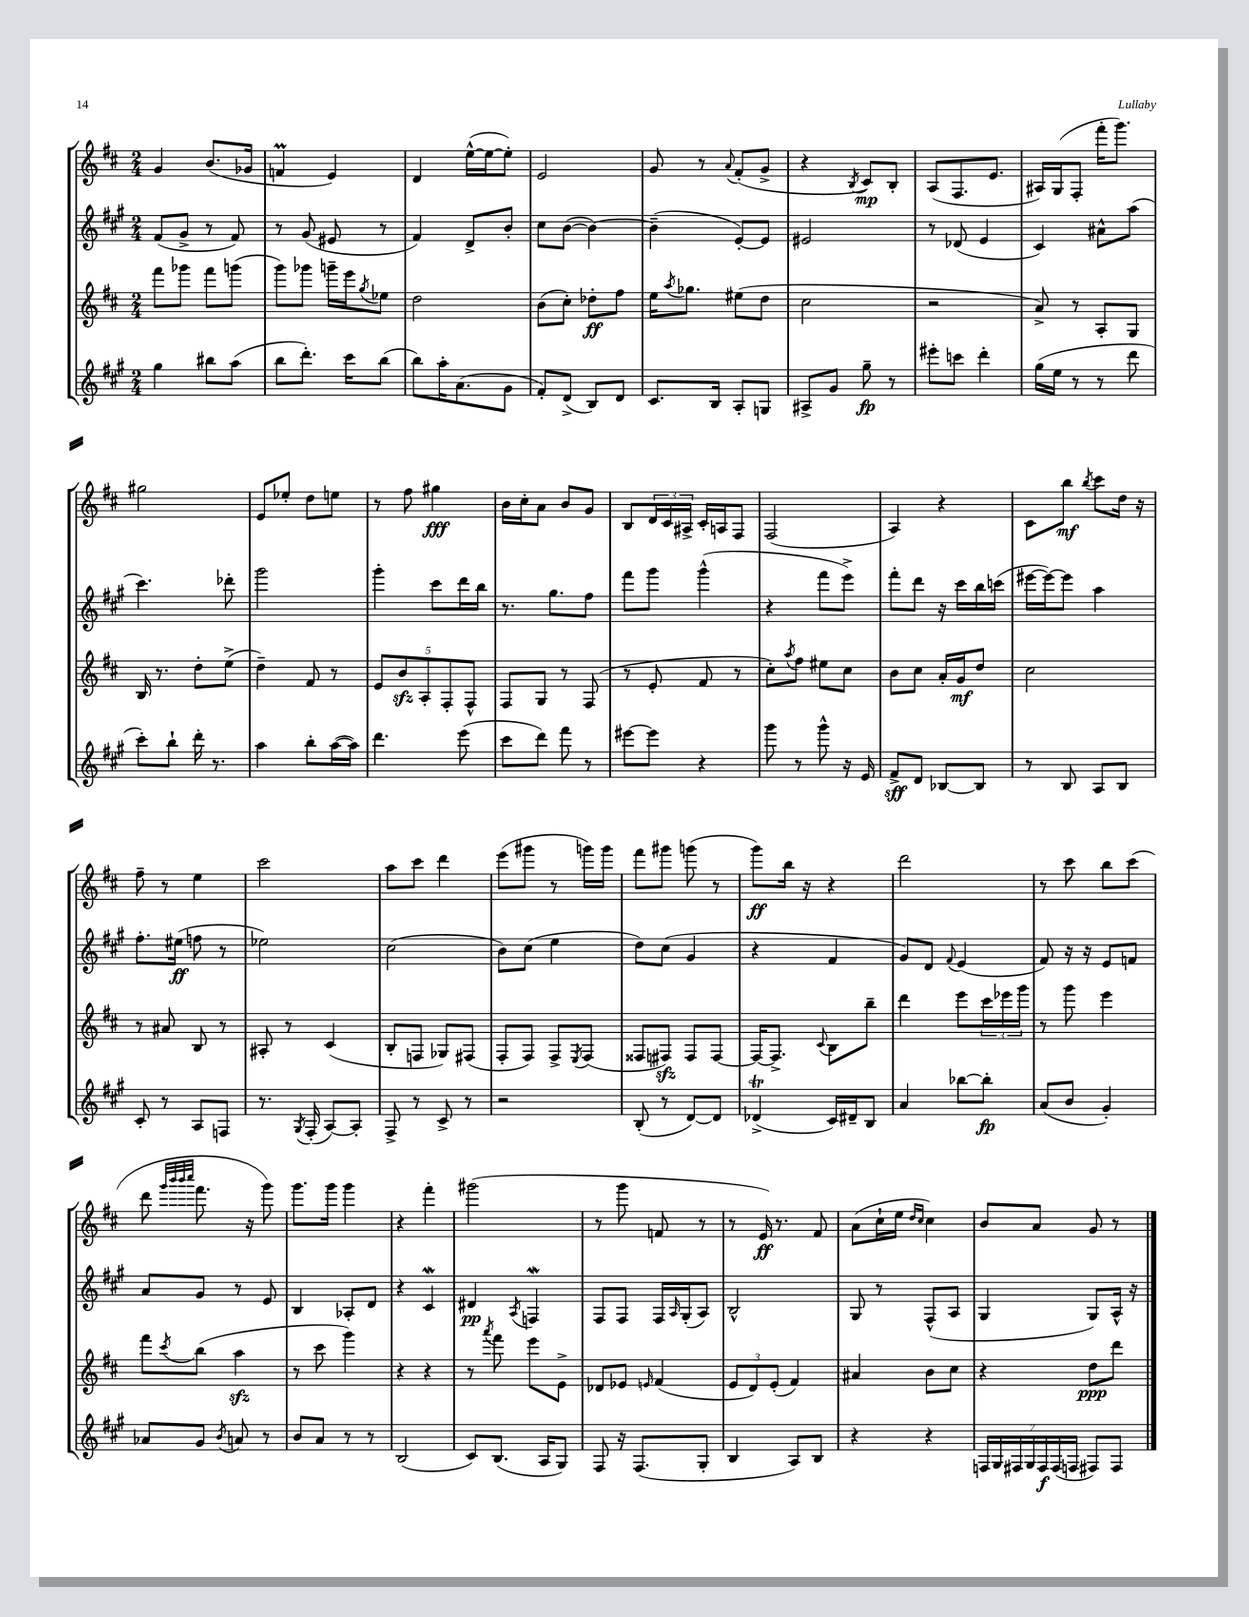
<<
\new StaffGroup <<
\new Staff = "s0" {
    \clef treble \key d \major \numericTimeSignature \time 2/4
    g'4 b'8.( ges'16 |
    f'4\prall e'4) |
    d'4 e''16~-^( e''16~ e''8-.) |
    e'2 |
    g'8 r8 \appoggiatura { a'8 } fis'8-.( g'8-> |
    r4 \acciaccatura { b8 } cis'8\mp) b8-. |
    a8( fis8. e'8. |
    ais16) g16( fis8-. fis'''16-. g'''8.) |
    gis''2 |
    e'8 ees''8-. d''8 e''8 |
    r8 fis''8 gis''4\fff |
    b'16 cis''16-. a'8 b'8 g'8 |
    b8 \tuplet 3/2 { d'16 cis'16 ais16-> } cis'16-. a16 fis8 |
    fis2( |
    a4) r4 |
    cis'8 b''8\mf \acciaccatura { b''8 } cis'''8 d''16 r16 |
    fis''8-- r8 e''4 |
    cis'''2 |
    a''8 cis'''8 d'''4 |
    e'''8( gis'''8 r8 g'''16) g'''16 |
    fis'''8 gis'''8 g'''8( r8 |
    g'''8\ff) b''16 r16 r4 |
    d'''2 |
    r8 cis'''8 b''8 cis'''8( |
    d'''8 \grace { g'''32 b'''32 b'''32 cis''''32 } fis'''8. r16 g'''8) |
    g'''8. g'''16 g'''4 |
    r4 fis'''4-. |
    gis'''2( |
    r8 g'''8 f'8 r8 |
    r8 e'16\ff) r8. fis'8 |
    a'8( cis''16-! e''16 \grace { d''16 cis''16 } cis''4) |
    b'8 a'8 g'8 r8 \bar "|." |
}
\new Staff = "s1" {
    \clef treble \key a \major \numericTimeSignature \time 2/4
    fis'8( gis'8-> r8 fis'8) |
    r8 gis'8( eis'8 r8 |
    fis'4) d'8-> b'8-. |
    cis''8 b'8~( b'4~) |
    b'4--( e'8~-.) e'8 |
    eis'2 |
    r8 des'8( e'4 |
    cis'4) ais'8-^ a''8( |
    cis'''4.) des'''8-. |
    gis'''2 |
    gis'''4-. cis'''8 d'''16 b''16 |
    r8. gis''8. fis''8 |
    fis'''8 gis'''8 gis'''4-^( |
    r4 fis'''8 e'''8->) |
    fis'''8-. d'''8 r16 cis'''16 b''16 c'''16( |
    eis'''16~ eis'''16~) eis'''8 a''4 |
    fis''8.-. eis''16\ff( f''8 r8 |
    ees''2) |
    cis''2( |
    b'8) cis''8( e''4 |
    d''8) cis''8( gis'4 |
    r4 fis'4 |
    gis'8) d'8 \appoggiatura { fis'8 } e'4( |
    fis'8) r16 r16 e'8 f'8 |
    a'8 gis'8 r8 e'8 |
    b4 aes8-. d'8 |
    r4 cis'4\mordent |
    dis'4\pp \acciaccatura { a8 } f4\mordent |
    fis8 fis8 fis16 \grace { a16 } gis16-.( a8) |
    b2-^ |
    gis8 r8 fis8-^( a8 |
    gis4 gis8) a16-^ r16 \bar "|." |
}
\new Staff = "s2" {
    \clef treble \key d \major \numericTimeSignature \time 2/4
    fis'''8 ges'''8 fis'''8 g'''8( |
    g'''8) ges'''8 g'''16-- e'''16 \acciaccatura { g''8 } ees''8 |
    d''2 |
    b'8( cis''8-.) des''8-.\ff fis''8 |
    e''16 \acciaccatura { a''8 } ges''8. eis''8( d''8 |
    cis''2 |
    r2 |
    a'8->) r8 a8-. g8 |
    b16 r8. d''8-. e''8->( |
    d''4--) fis'8 r8 |
    \tuplet 5/4 { e'8 b'8\sfz a8-. fis8-. fis8-^ } |
    fis8 g8 r8 fis8( |
    r8 e'8-. fis'8 r8 |
    cis''8-.) \acciaccatura { a''8 } fis''8 eis''8 cis''8 |
    b'8 cis''8 a'16-. g'16\mf d''8 |
    cis''2 |
    r8 ais'8 b8 r8 |
    ais8-. r8 cis'4( |
    b8-. f8 ges8) fis8( |
    fis8-. fis8) fis8-> \acciaccatura { e8 } fis8( |
    fisis8 fis8\sfz) fis8 fis8~ |
    fis16~ fis8.-> \appoggiatura { cis'8 } b8 b''8-- |
    d'''4 e'''8 \tuplet 3/2 { cis'''16 ees'''16 g'''16 } |
    r8 g'''8 e'''4 |
    fis'''8 \acciaccatura { cis'''8 } b''8( a''4\sfz |
    r8 cis'''8 g'''4) |
    r4 r4 |
    r8 \acciaccatura { a'''8 } fis'''8 e'''8 e'8-> |
    des'8 ees'8 \grace { e'16 } fis'4( |
    \tuplet 3/2 { e'8 d'8) e'8-.( } fis'4) |
    ais'4 b'8 cis''8 |
    r4 d''8\ppp d'''8 \bar "|." |
}
\new Staff = "s3" {
    \clef treble \key a \major \numericTimeSignature \time 2/4
    gis''4 bis''8 a''8( |
    b''8 d'''8.-.) cis'''16 b''8( |
    b''8) a''16-. a'8.( gis'8 |
    fis'8-.) d'8->( b8) d'8 |
    cis'8. b16 a8-. g8 |
    ais8-> gis'8 gis''8--\fp r8 |
    eis'''8-. c'''8 d'''4-. |
    gis''16( e''16 r8 r8 d'''8 |
    cis'''8-.) b''8-! d'''16-. r8. |
    a''4 b''8-. a''16~( a''16) |
    d'''4. e'''8( |
    cis'''8 d'''8) fis'''8 r8 |
    eis'''8~ eis'''8 r4 |
    gis'''8 r8 gis'''8-^ r16 e'16 |
    fis'8->\sff d'8 bes8~ bes8 |
    r8 b8 a8 b8 |
    cis'8-. r8 a8 f8 |
    r8. \acciaccatura { gis8 } fis16-.( a8~) a8-. |
    fis8-> r8 cis'8-> r8 |
    r2 |
    b8-.( r8 d'8~) d'8 |
    des'4->\trill( cis'16) dis'16-- b8 |
    a'4 bes''8~ bes''8-.\fp |
    a'8( b'8 gis'4-.) |
    aes'8 gis'8 \acciaccatura { b'8 } a'8 r8 |
    b'8 a'8 r8 r8 |
    b2( |
    cis'8) b8.( a16 gis8) |
    fis8 r16 fis8.( gis8-. |
    b4 a8) b8 |
    r4 r4 |
    \tuplet 7/4 { f16 gis16 fis16 gis16 fis16\f fis16( f16 } fis8) fis8 \bar "|." |
}
>>
>>
\layout { \context { \Score \remove "Bar_number_engraver" } }
